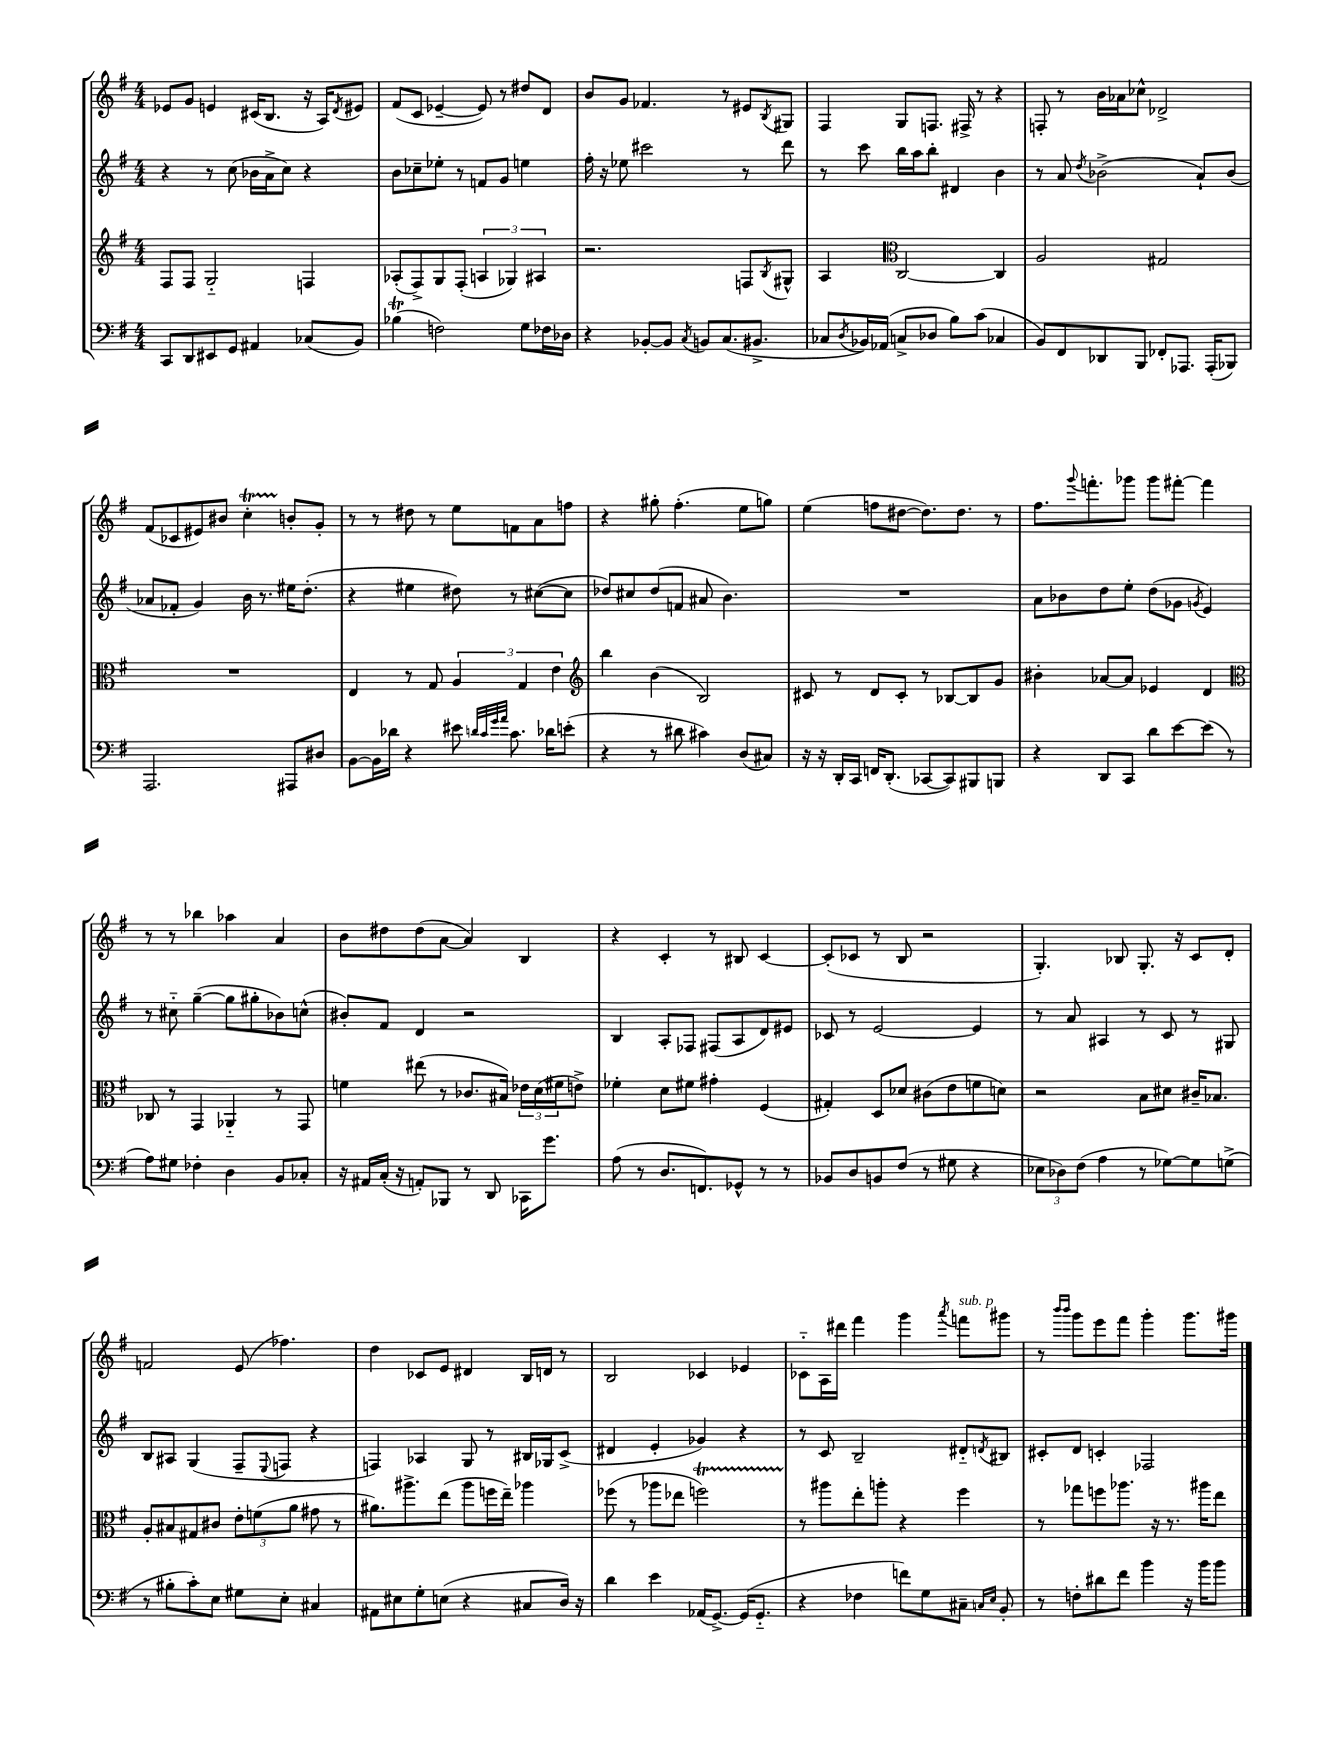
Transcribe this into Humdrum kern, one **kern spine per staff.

**kern	**kern	**kern	**kern
*staff4	*staff3	*staff2	*staff1
*clefF4	*clefG2	*clefG2	*clefG2
*k[f#]	*k[f#]	*k[f#]	*k[f#]
*M4/4	*M4/4	*M4/4	*M4/4
8CC	8F#	4r	8e-
8DD	8F#	.	8g
8EE#	2G'~	8r	4e
8GG	.	(8cc	.
4AA#	.	16b-	(16c#
.	.	16a^	8.B
.	.	8cc)	.
(8C-	4F	4r	16r
.	.	.	16A)
.	.	.	8qd
8BB)	.	.	8e#
=	=	=	=
(4B-	(8A-'	8b	(8f#
.	8F#^)	8cc-~	8c
2F)	8G	8ee-'	[4e-~
.	(8F#'	8r	.
.	6A	8f	8e-])
.	.	8g	8r
.	6G-)	.	.
8G	.	4ee	8dd#
.	6A#	.	.
16F-	.	.	8d
16D-	.	.	.
=	=	=	=
4r	2.r	16ff#'	8b
.	.	16r	.
.	.	8ee-	8g
[8BB-'	.	2ccc#	4.f-
8BB-]	.	.	.
8qC	.	.	.
8BB	.	.	.
(8.C	.	.	8r
.	8F	8r	8e#
8.BB#^	.	.	.
.	8qB	.	8qB
.	8G#^^	8ddd	8G#
=	=	=	=
8C-	4A	8r	4F#
8qD	.	.	.
16BB-)	.	8ccc	.
(16AA-	.	.	.
*	*clefC3	*	*
8C^	[2C	16bb	8G
.	.	16aa	.
8D-	.	8bb'	8.F
8B)	.	4d#	.
.	.	.	16F#^
(8c	.	.	8r
4C-	4C]	4b	4r
=	=	=	=
8BB)	2A	8r	8F'
8FF#	.	8a	8r
.	.	8qdd	.
8DD-	.	(2b-^	16b
.	.	.	16a-
8BBB	.	.	8cc-^^
8FF-'	2G#	.	2d-^
8.AAA-	.	.	.
.	.	8a`)	.
(16AAA-'	.	.	.
8BBB-)	.	(8b-	.
=	=	=	=
2.AAA	1r	8a-	(8f#
.	.	8f-'	8c-
.	.	4g)	8e#)
.	.	.	8b#
.	.	16b	4cc'
.	.	8.r	.
8AAA#	.	16ee#	8b'
.	.	(8.dd'	.
8D#	.	.	8g'
=	=	=	=
[8BB	4E	4r	8r
16BB]	.	.	8r
16d-	.	.	.
4r	8r	4ee#	8dd#
.	8G	.	8r
8e#	6A	8dd#)	8ee
32qqd	.	.	.
32qqc	.	.	.
32qqg	.	.	.
32qqa	.	.	.
8.c	.	8r	8f
.	6G	.	.
.	.	([8cc#	8a
16d-	.	.	.
.	6e	.	.
(8e'	.	8cc#]	8ff
=	=	=	=
*	*clefG2	*	*
4r	4bb	8dd-)	4r
.	.	8cc#	.
8r	(4b	(8dd-	8gg#'
8d#	.	8f	(4.ff#'
4c#)	2B)	8a#	.
.	.	4.b)	.
(8D	.	.	8ee
8C#)	.	.	8gg)
=	=	=	=
16r	8c#	1r	(4ee
16r	.	.	.
16DD'	8r	.	.
16CC	.	.	.
16FF	8d	.	8ff
(8.DD'	.	.	.
.	8c#'	.	[8dd#
[8CC-	8r	.	8.dd#])
8CC-])	[8B-	.	.
.	.	.	8.dd#
8BBB#	8B-]	.	.
8BBB	8g	.	8r
=	=	=	=
4r	4b#'	8a	8.ff#
.	.	8b-	.
.	.	.	8qqggg
.	.	.	8.fff'
8DD	[8a-	8dd	.
8CC	8a-]	8ee'	8ggg-
8d	4e-	(8dd	8ggg-
[8e	.	8g-	[8fff#'
.	.	8qg	.
(8e]	4d	4e)	4fff#]
8r	.	.	.
=	=	=	=
*	*clefC3	*	*
8A)	8C-	8r	8r
8G#	8r	8cc#'~	8r
4F-'	4GG	([4gg~	4bb-
4D	4AA-'~	8gg]	4aa-
.	.	8gg#'	.
8BB	8r	8b-)	4a
8C-'	8GG	(8cc^^	.
=	=	=	=
16r	4f	8b#')	8b
16AA#	.	.	.
(16C'	.	8f#	8dd#
16r	.	.	.
8AA')	(8ee#	4d	(8dd#
8BBB-	8r	.	[8a
8r	8.c-	2r	4a])
8DD	.	.	.
.	16B#)	.	.
16CC-	24e-	.	4B
.	(24d	.	.
8.g	.	.	.
.	24f#	.	.
.	8e^)	.	.
=	=	=	=
(8A	4f-'	4B	4r
8r	.	.	.
8.D	8d	8A'	4c'
.	8f#	8F-	.
8.FF)	.	.	.
.	4g#'	(8F#	8r
8GG-^^	.	8A	8B#
8r	(4F#	8d)	[4c
8r	.	8e#	.
=	=	=	=
8BB-	4G#')	8c-	(8c']
8D	.	8r	8c-
8BB	8D	[2e	8r
(8F#	8d-	.	8B
8r	(8c#	.	2r
8G#	8e	.	.
4r	8f	4e]	.
.	8d)	.	.
=	=	=	=
12E-	2r	8r	4.G')
12D-)	.	.	.
.	.	8a	.
(12F#	.	.	.
4A	.	4A#	.
.	.	.	8B-
8r	8B	8r	8.G'
[8G-)	8d#	8c	.
.	.	.	16r
8G-]	16c#~	8r	8c
.	8.B-	.	.
(8G^	.	8G#	8d'
=	=	=	=
8r	8A'	8B	2f
8B#'	8B#	8A#	.
8c')	8G#	(4G	.
8E	8c#	.	.
8G#	12e'	8F#~	(8e
.	(12f	.	.
.	.	8qqE	.
8E'	.	8F	4.ff-)
.	12a	.	.
4C#	8g#	4r	.
.	8r	.	.
=	=	=	=
8AA#	8.a#)	4F)	4dd
8E#	.	.	.
.	8.aa#^	.	.
8G'	.	4A-	8c-
(8E	(8ee	.	8e
4r	8aa#	8G	4d#
.	16ff	8r	.
.	16ee~)	.	.
8C#	4aa-	16B#	16B
.	.	16G-	16d
16D)	.	(8c^	8r
16r	.	.	.
=	=	=	=
4d	(8ff-	4d#	2B
.	8r	.	.
4e	8aa-	4e'	.
.	8ee-	.	.
(16AA-	2ff)	4g-)	4c-
[8.GG^)	.	.	.
(16GG]	.	4r	4e-
8.GG'~	.	.	.
=	=	=	=
4r	8r	8r	8c-'~
.	8aa#	8c	16A
.	.	.	16ddd#
4F-	8ee'	2B~	4fff#
.	8aa'	.	.
8f)	4r	.	4ggg
8G	.	.	.
.	.	.	8qaaa
8C#~	4ff#	8d#'~	8fff
16qqC	.	.	.
16qqE	.	8qd	.
8BB'	.	8B#	8ggg#
=	=	=	=
8r	8r	8c#'	8r
.	.	.	16qqbbb
.	.	.	16qqbbb
8F'	8gg-	8d	8ggg
8d#	8ff	4c'	8eee
8f#	8.aa-	.	8fff#
4b	.	2F-	4ggg'
.	16r	.	.
.	8.r	.	.
16r	.	.	8.ggg
16b	16aa#	.	.
8b	8ee	.	.
.	.	.	16ggg#
==	==	==	==
*-	*-	*-	*-
